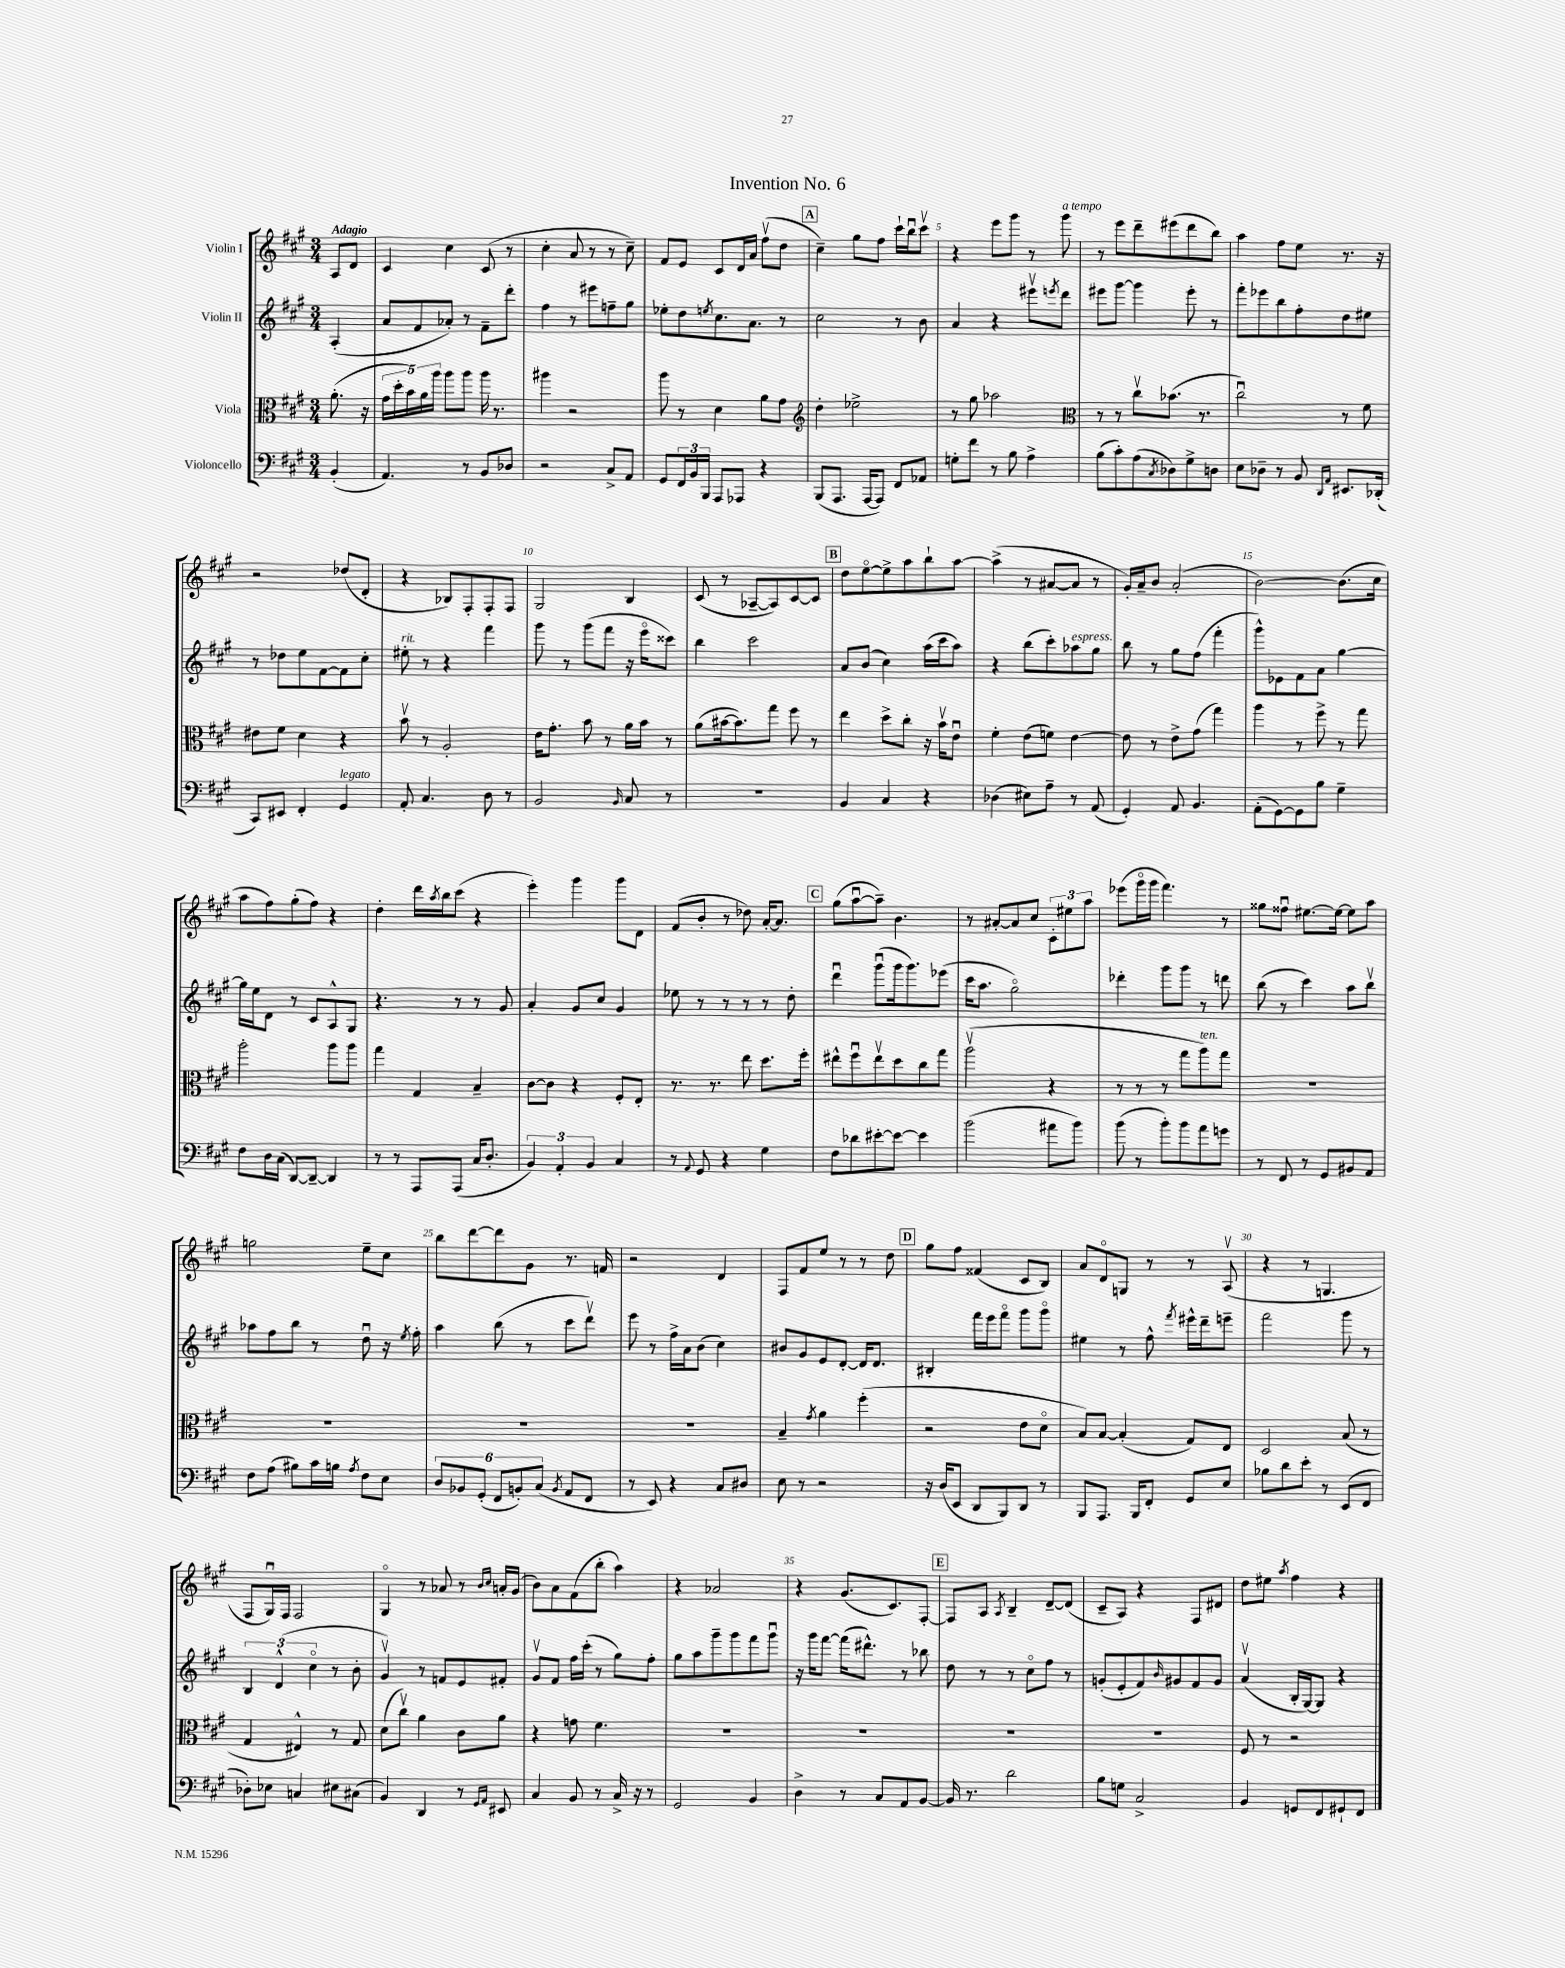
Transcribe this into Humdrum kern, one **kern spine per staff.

**kern	**kern	**kern	**kern
*staff4	*staff3	*staff2	*staff1
*clefF4	*clefC3	*clefG2	*clefG2
*k[f#c#g#]	*k[f#c#g#]	*k[f#c#g#]	*k[f#c#g#]
*M3/4	*M3/4	*M3/4	*M3/4
(4BB'/	(8.a'\	(4A'/	8A/L
.	.	.	8d/J
.	16r	.	.
=	=	=	=
4.AA/)	20g#\LL	8a/L	4c#/
.	20dd'\	.	.
.	20b\)	.	.
.	.	8f#/	.
.	20a\	.	.
.	20aa\JJ	.	.
.	8aa\L	8a-'/J)	4cc#\
8r	8aa\J	8r	.
8BB/L	16aa\	8f#~\L	(8c#/
.	8.r	.	.
8D-/J	.	8ddd'\J	8r
=	=	=	=
2r	4aa#\	4ff#\	4cc#'\
.	2r	8r	8a/
.	.	8eee#\L	8r
8C#^/L	.	8ff~\	8r
8AA/J	.	8gg#\J	8cc#~\)
=	=	=	=
8GG#/L	8aa\	8ee-'\L	8f#/L
24FF#/L	8r	8dd\	8e/J
24BB/	.	.	.
24BBB/JJ	.	.	.
.	.	8qee/	.
8AAA/L	4d\	8.cc#\	8c#/L
8AAA-/J	.	.	16d/L
.	.	8.a\J	16a/JJ
4r	8a\L	.	(8ff#v\L
.	8g#\J	8r	8dd\J
=	=	=	=
*	*clefG2	*	*
(8BBB/L	4dd'\	2cc#\	4cc#~\)
8.AAA/J	.	.	.
.	2ee-^\	.	8gg#\L
[16AAA/LK	.	.	.
8AAA/]J)	.	.	8ff#\J
8FF#/L	.	8r	16ccc#`\LL
.	.	.	16bbu\J
8AA-/J	.	8b\	8ccc#v\J
=	=	=	=
8G'\L	8r	4a/	4r
8f#\J	8gg#\	.	.
8r	2aa-\	4r	8eee\L
8B\	.	.	8ggg#\J
4A^\	.	8eee#v\L	8r
.	.	8qeee/	.
.	.	8ddd\J	8ggg#\
=	=	=	=
*	*clefC3	*	*
(8B\L	8r	8eee#\L	8r
8c#'\)	8r	[8ggg#\J	8eee\L
(8A\	8cc#v\L	4ggg#\]	8ddd~\
8qC#/	.	.	.
8D-\)	(8.b-\J	.	(8eee#\
8G#^\	.	8eee#'\	8ddd\
.	8.r	.	.
8D\J	.	8r	8bb\J)
=	=	=	=
8E\L	2cc#u\)	8fff#'\L	4aa\
8D-~\J	.	8eee-\	.
8r	.	8bb\	8ff#\L
8BB/	.	8ff#'\	8ee\J
16qqDD/LL	.	.	.
16qqAA/JJ	.	.	.
8.EE#/L	8r	8dd\	8.r
.	8f#\	8ee#\J	.
(16DD-'/Jk	.	.	16r
=	=	=	=
8CC#/L)	8e#\L	8r	2r
8EE#/J	8f#\J	8dd-\L	.
4FF#'/	4d\	8ee\	.
.	.	[8f#\	.
4GG#/	4r	8f#\]	(8dd-/L
.	.	8cc#'\J	8d'/J
=	=	=	=
8AA'/	8bv\	8ee#'\	4r
4.C#/	8r	8r	.
.	2A'/	4r	8B-/L)
.	.	.	8F#'/
8D\	.	4fff#\	8F#'/
8r	.	.	8F#/J
=	=	=	=
2BB/	16e\LK	8ggg#\	2G#/
.	8.g#'\J	.	.
.	.	8r	.
.	8b\	(8ggg#\L	.
.	8r	8fff#\J	.
16qqBB/	.	.	.
8C#/	16a\LL	16r	4B/
.	16b\JJ	16eeeo\LK	.
8r	8r	8ccc##\J)	.
=	=	=	=
2.r	(8a\L	4bb\	(8c#/
.	[16b#\k	.	8r
.	8.b#\])	.	.
.	.	2ccc#\	[8A-~/L
.	8gg#\J	.	8A-/])
.	8ff#\	.	[8c#/
.	8r	.	8c#/]J
=	=	=	=
4BB/	4ee\	8a/L	8dd\L
.	.	(8b/J	[8eeo\
4C#/	8dd^\L	4cc#\)	8ee^\]
.	8cc#'\J	.	8aa\
4r	16r	(16aa\LL	8bb`\
.	16bv\LK	16ccc#\J	.
.	8eu\J	8aa\J)	[8aa\J
=	=	=	=
(4D-\	4f#'\	4r	(4aa^\]
8E#\L)	(8e\L	(8bb\L	8r
8A~\J	8f\J)	8ccc#'\)	[8a#/L
8r	[4e\	8aa-\	8a#/]J
(8AA/	.	8gg#\J	8r
=	=	=	=
4GG#'/)	8e\]	8bb\	16g#'/LL)
.	.	.	16a~/J
.	8r	8r	8b/J
8AA/	8e^\L	8gg#\L	(2a'/
4.BB/	(8g#\J	(8ff#\J	.
.	4gg#\)	4fff#'\	.
=	=	=	=
(8AA'\L	4aa\	8ggg#^^\L)	[2b\)
[8GG#\)	.	8e-\	.
8GG#\]	8r	8f#\	.
8B\J	8ff#^\	8a\J	.
4G#~\	8r	[4gg#\	(8.b\]L
.	8gg#\	.	.
.	.	.	16cc#\Jk
=	=	=	=
8F#\L	2aa'\	16gg#\]LL	8aa\L
.	.	16ee\J	.
16D\L	.	8d\J	8ff#\)
(16C#\JJ	.	.	.
[8DD/L)	.	8r	(8gg#'\
8DD~/_J	.	8c#/L	8ff#\J)
4DD/]	8aa\L	8A^^/	4r
.	8aa\J	8G#/J	.
=	=	=	=
8r	4gg#\	4.r	4dd'\
8r	.	.	.
8AAA/L	4G#/	.	16ddd\LL
.	.	.	8qaa/
.	.	.	16bb\J
(8AAA/J	.	8r	(8ccc#\J
16C#/LK	4B~/	8r	4r
8.D'/J	.	.	.
.	.	8g#/	.
=	=	=	=
6BB/)	[8c#\L	4a'/	4eee'\)
.	8c#\]J	.	.
6AA'/	.	.	.
.	4r	8g#/L	4ggg#\
6BB/	.	.	.
.	.	8cc#/J	.
4C#/	8F#'/L	4g#/	8ggg#\L
.	8E'/J	.	8d\J
=	=	=	=
8r	8.r	8ee-\	(8f#/L
8qqAA/	.	.	.
8GG#/	.	8r	8b'/J
.	8.r	.	.
4r	.	8r	8r
.	8ee\	8r	8dd-\)
4G#\	8.dd\L	8r	[16a'/LK
.	.	.	8.a/]J
.	.	8dd'\	.
.	16ff#'\Jk	.	.
=	=	=	=
8F#\L	8ee#^^\L	4dddu\	(8gg#\L
8d-\	8ff#u\	.	[8aau\
[8e#'\	8ee#v\	(8ggg#u\L	8aa~\]J)
8e#\_J	8dd\	16ggg#\k	4.b\
.	.	8.ggg#\)	.
4e#\]	8cc#\	.	.
.	8gg#\J	(8eee-\J	.
=	=	=	=
(2b\	(2aav\	16ccc#\LK	8r
.	.	8.aa\J	.
.	.	.	[8a#'/L
.	.	2gg#o\)	8a#/]
.	.	.	8cc#/J
8a#\L	4r	.	12c#'\L
.	.	.	12ee#\
8b\J)	.	.	.
.	.	.	12aa\J
=	=	=	=
(8b\	8r	4ddd-'\	(8eee-\L
8r	8r	.	16ggg#o\L
.	.	.	16ggg#\JJ
8b'\L)	8r	8ggg#\L	4.fff#\)
8b\	8gg#\L	8ggg#\J	.
8a\	8aa\)	8r	.
8g\J	8gg#\J	8ddd\	8r
=	=	=	=
8r	2.r	(8bb\	8gg##\L
8FF#/	.	8r	8ff##u\J
8r	.	4ccc#\)	[8.ee#\L
8GG#/L	.	.	.
.	.	.	16ee#\_Jk
8BB#/	.	8aa\L	8ee#\]L
8AA/J	.	8bbv\J	8aa\J
=	=	=	=
8F#\L	2.r	8aa-\L	2gg\
(8A\J	.	8ff#\	.
8B#\L)	.	8bb\J	.
16c#\L	.	8r	.
16B\JJ	.	.	.
8qA/	.	.	.
8F#\L	.	8ddu\	8ee~\L
8E\J	.	16r	8cc#\J
.	.	8qee/	.
.	.	16ff#'\	.
=	=	=	=
12D/L	2.r	4aa\	8bb\L
12BB-/	.	.	.
.	.	.	[8ddd\
(12GG#'/J	.	.	.
12FF#/L	.	(8bb\	8ddd\]
12BB'/)	.	.	.
.	.	8r	8g#\J
(12C#/J	.	.	.
8qBB/	.	.	.
8AA/L	.	8ccc#\L	8.r
8FF#/J	.	8dddv\J)	.
.	.	.	16f/
=	=	=	=
8r	2.r	8eee\	2r
8EE/)	.	8r	.
4r	.	16ff#^\LL	.
.	.	16a\J	.
.	.	(8b\J	.
8C#/L	.	4cc#\)	4d/
8D#/J	.	.	.
=	=	=	=
8E\	4B~/	8b#/L	8F#/L
8r	.	8g#/	8f#/
.	8qg#/	.	.
2r	4a\	8e/	8ee/J
.	.	[8d'/J	8r
.	(4ff#'\	16d/]LK	8r
.	.	8.d/J	.
.	.	.	8dd\
=	=	=	=
16r	2r	4B#'/	8gg#\L
(16D/LK	.	.	.
8EE/J	.	.	8ff#\J
8DD/L	.	16fff#\LL	(4f##/
.	.	16eee\J	.
8BBB/)	.	8fff#o\J	.
8DD/J	8e\L	8ggg#\L	8c#/L
8r	8do\J	8ggg#o\J	8B/J)
=	=	=	=
8BBB/L	8B/L)	4ee#\	8a/L
8.AAA/J	[8B/J	.	8do/
.	(4B'/]	8r	8G/J
16BBB/LK	.	.	.
8FF#'/J	.	8ff#^^\	8r
.	.	8qfff#/	.
8GG#/L	8G#/L)	16eee#^^\LL	8r
.	.	16ddd~\J	.
8E/J	8E/J	8eee~\J	(8Av/
=	=	=	=
8B-\L	2D/	2fff#\	4r
8d\	.	.	.
8e'\J	.	.	8r
8r	.	.	4.G/
(8EE/L	(8B/	8ggg#\	.
8FF#/J	8r	8r	.
=	=	=	=
8D-'\L)	4G#/	6B/	8F#/L
8E-\J	.	.	16G#u/L)
.	.	(6d^^/	.
.	.	.	16F#/JJ
4C/	4E#^^/)	.	2F#/
.	.	6cc#o\	.
8E#\L	8r	8r	.
(8C#\J	8G#/	8b'\	.
=	=	=	=
4BB/)	(8d\L	4g#v/)	4G#o/
.	8cc#v\J)	.	.
4DD/	4a\	8r	8r
.	.	8f/L	8a-/
8r	8c#\L	8e/	8r
16qqGG#/LL	.	.	16qqb/LL
16qqAA/JJ	.	.	16qqcc#/JJ
8EE#/	8a\J	8f#'/J	16a'/LL
.	.	.	(16g#/JJ
=	=	=	=
4C#/	4r	8g#v/L	8b\L)
.	.	8f#/J	8a\
8BB/	8g\	16ff#\LL	(8f#\
.	.	(16ccc#'\JJ	.
8r	4.f#\	8r	8bb'\J
16C#^/	.	8gg#\L)	4aa\)
16r	.	.	.
8r	.	8ff#'\J	.
=	=	=	=
2GG#/	2.r	8gg#\L	4r
.	.	8aa\	.
.	.	8ggg#~\	2a-/
.	.	8ggg#\	.
4BB/	.	8fff#\	.
.	.	8ggg#u\J	.
=	=	=	=
4D^\	2.r	16r	4r
.	.	16ggg#\LK	.
.	.	[8fff#\J	.
8r	.	(16fff#\]LK	(8.g#/L
.	.	8.ddd#^^\J)	.
8C#/L	.	.	.
.	.	.	8.c#/)
8AA/	.	8r	.
[8BB/J	.	8bb-\	[8F#'/J
=	=	=	=
16BB/]	2.r	8dd\	8F#/]L
8.r	.	.	.
.	.	8r	8A/J
.	.	.	8qA/
2d\	.	8r	4B~/
.	.	8cc#o\L	.
.	.	8ff#\J	[8d~/L
.	.	8r	(8d/]J
=	=	=	=
8B\L	2.r	(8g'/L	8c#~/L
8G\J	.	8e'/	8A/J)
2C#^/	.	8f#/)	4r
.	.	16qqb/	.
.	.	8g#/	.
.	.	8f#/	8F#/L
.	.	8g#/J	8d#/J
=	=	=	=
4BB/	8F#/	(4av/	8dd\L
.	8r	.	8ee#\J
.	.	.	8qaa/
8GG/L	2r	16B'/LL	4ff#\
.	.	[16G#/J)	.
8FF#/	.	8G#/]J	.
8GG#`/	.	4r	4r
8FF#/J	.	.	.
==	==	==	==
*-	*-	*-	*-
